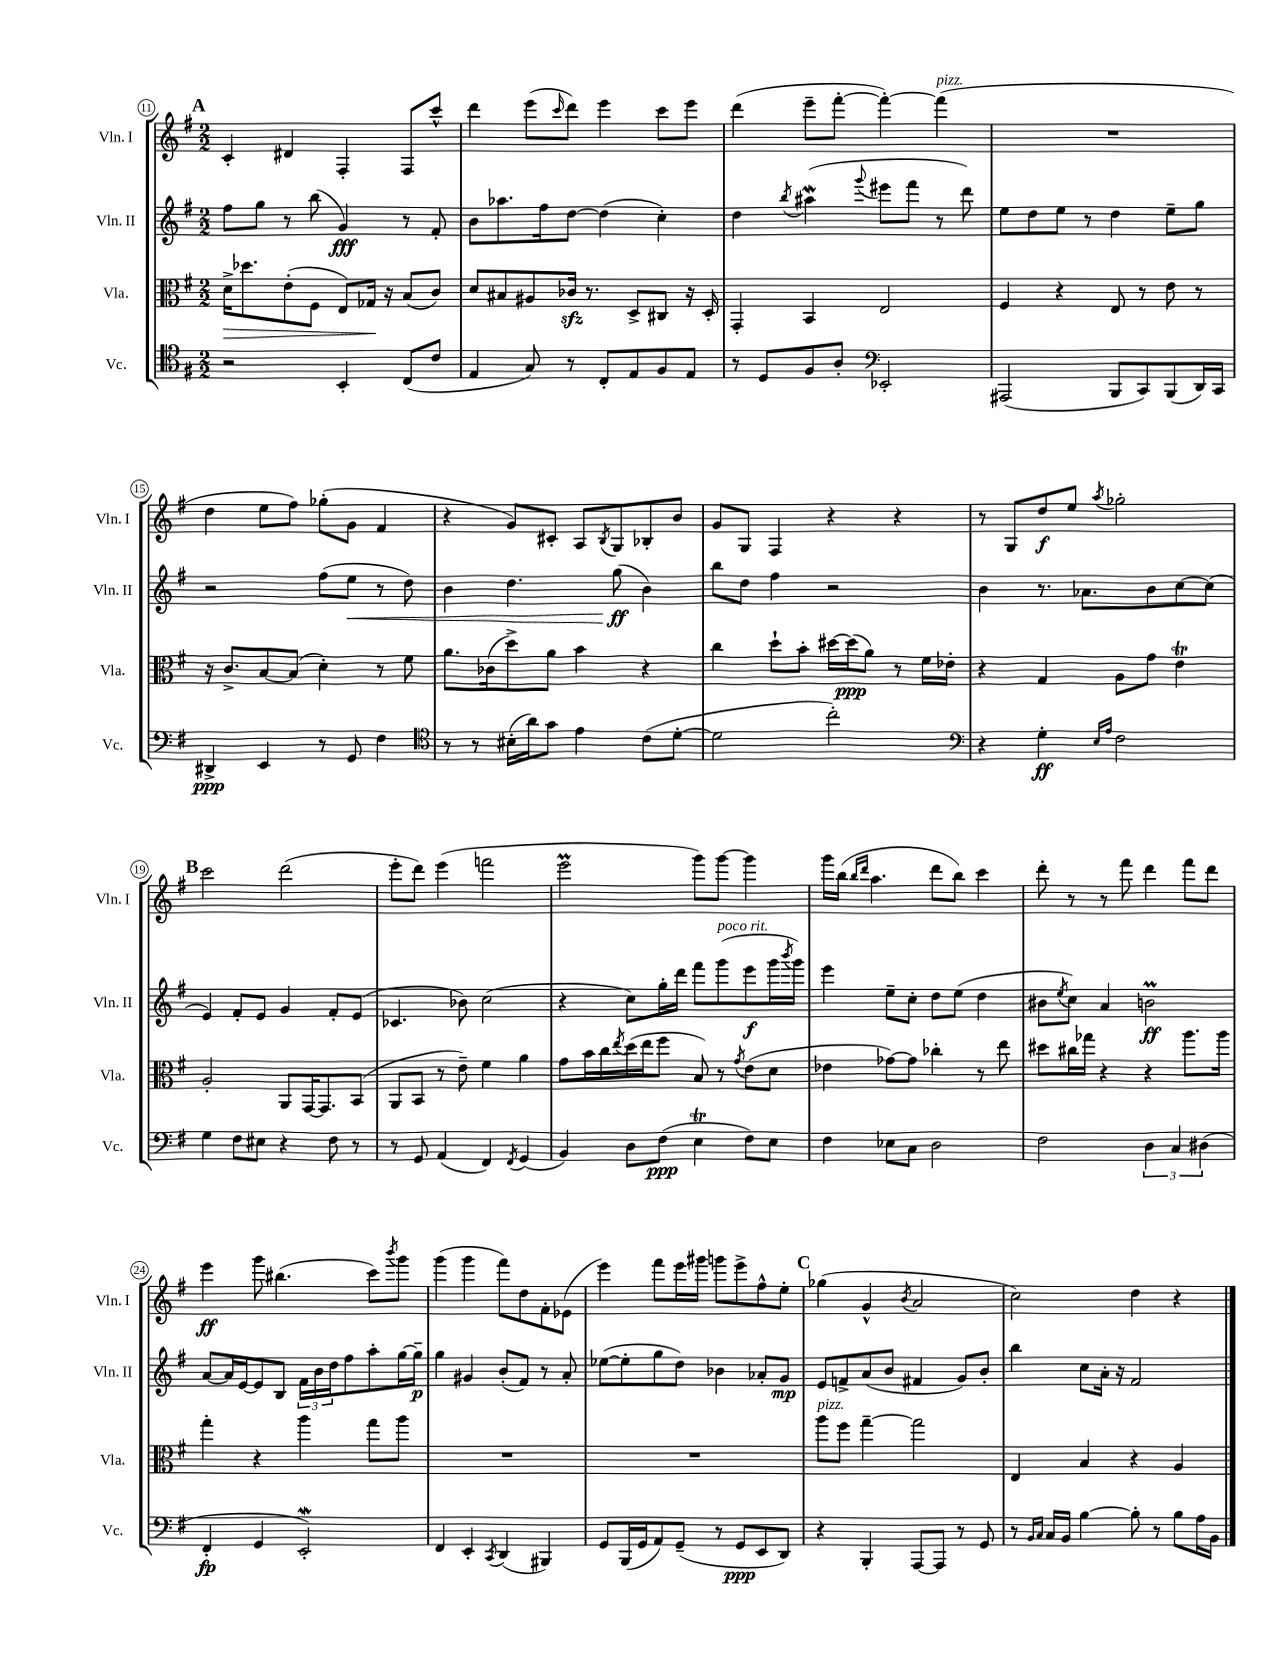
<<
\new StaffGroup <<
\new Staff = "s0" \with { instrumentName = "Vln. I" shortInstrumentName = "Vln. I" } {
    \clef treble \key g \major \numericTimeSignature \time 2/2
    \mark \markup { \bold "A" } c'4-. dis'4 fis4-. fis8 c'''8-^ |
    d'''4 e'''8( \grace { c'''16 } d'''8) e'''4 c'''8 e'''8 |
    d'''4( e'''8-- fis'''8~-. fis'''4~-.) fis'''4^\markup { \italic "pizz." }( |
    R1 |
    d''4 e''8 fis''8) ges''8-.( g'8 fis'4 |
    r4 g'8) cis'8-. a8 \acciaccatura { b8 } g8 bes8-. b'8 |
    g'8 g8 fis4 r4 r4 |
    r8 g8 d''8\f e''8 \acciaccatura { a''8 } ges''2-. |
    \mark \markup { \bold "B" } c'''2 d'''2( |
    e'''8-. d'''8) e'''4( f'''2 |
    e'''2\prall g'''8) g'''8~ g'''4 |
    g'''16 b''16( \grace { b''16 d'''16 } a''4. d'''8 b''8) c'''4 |
    d'''8-. r8 r8 fis'''8 d'''4 fis'''8 d'''8 |
    e'''4\ff g'''8 bis''4.( c'''8) \acciaccatura { b'''8 } g'''8 |
    g'''4( g'''4 fis'''8) d''8 fis'8-. ees'8( |
    e'''4) fis'''8 e'''16 gis'''16 g'''8 e'''8-> fis''8-^ e''8-. |
    \mark \markup { \bold "C" } ges''4( g'4-^ \acciaccatura { b'8 } a'2 |
    c''2) d''4 r4 \bar "|." |
}
\new Staff = "s1" \with { instrumentName = "Vln. II" shortInstrumentName = "Vln. II" } {
    \clef treble \key g \major \numericTimeSignature \time 2/2
    \mark \markup { \bold "A" } fis''8 g''8 r8 b''8( g'4\fff) r8 fis'8-. |
    b'8 aes''8. fis''16 d''8~ d''4( c''4-.) |
    d''4 \acciaccatura { b''8 } ais''4\mordent( \appoggiatura { g'''8 } eis'''8 fis'''8 r8 d'''8) |
    e''8 d''8 e''8 r8 d''4 e''8-- g''8 |
    r2 fis''8( e''8\< r8 d''8) |
    b'4 d''4. g''8\ff\!( b'4) |
    b''8 d''8 fis''4 r2 |
    b'4 r8. aes'8. b'8 c''8~ c''8( |
    \mark \markup { \bold "B" } e'4) fis'8-. e'8 g'4 fis'8-. e'8( |
    ces'4. bes'8) c''2( |
    r4 c''8) g''16-. d'''16 fis'''8 g'''8^\markup { \italic "poco rit." }( e'''8\f g'''16 \acciaccatura { b'''8 } g'''16) |
    e'''4 e''8-- c''8-. d''8 e''8( d''4 |
    bis'8 \acciaccatura { e''8 } c''8) a'4 b'2\prall\ff |
    a'8~ a'16 e'16~ e'8 b8 \tuplet 3/2 { fis'16 b'16 d''16 } fis''8 a''8-. g''16~ g''16--\p |
    g''4 gis'4 b'8-.( fis'8) r8 a'8-. |
    ees''8~( ees''8-. g''8 d''8) bes'4 aes'8-. g'8\mp |
    \mark \markup { \bold "C" } e'8 f'8-> a'8( b'8 fis'4 g'8) b'8-. |
    b''4 c''8 a'16-. r16 fis'2 \bar "|." |
}
\new Staff = "s2" \with { instrumentName = "Vla." shortInstrumentName = "Vla." } {
    \clef alto \key g \major \numericTimeSignature \time 2/2
    \mark \markup { \bold "A" } d'16->\> des''8. e'8-.( fis8 e8) ges16\! r16 b8( c'8) |
    d'8 bis8 ais8 ces'16\sfz r8. d8-> cis8 r16 d16-. |
    g,4-. b,4 e2 |
    fis4 r4 e8 r8 e'8 r8 |
    r16 c'8.-> b8~ b8( d'4-.) r8 fis'8 |
    a'8. ces'16( d''8->) a'8 b'4 r4 |
    c''4 d''8-! b'8-. dis''16~ dis''16\ppp( a'8) r8 fis'16 ees'16-. |
    r4 g4 a8 g'8 e'4\trill |
    \mark \markup { \bold "B" } a2-. a,8 g,16~ g,8. b,8( |
    a,8 b,8 r8 e'8--) fis'4 a'4 |
    g'8 b'16 c''16 \acciaccatura { e''8 } d''16( e''16 fis''8 b8) r8 \acciaccatura { g'8 } e'8( d'8 |
    ees'4 ges'8~) ges'8 ces''4-. r8 e''8 |
    dis''8 cis''16 ges''16 r4 r4 a''8. a''16 |
    g''4-. r4 a''4 g''8 a''8 |
    R1 |
    R1 |
    \mark \markup { \bold "C" } a''8^\markup { \italic "pizz." } fis''8 g''4~-- g''2 |
    e4 b4 r4 a4 \bar "|." |
}
\new Staff = "s3" \with { instrumentName = "Vc." shortInstrumentName = "Vc." } {
    \clef tenor \key g \major \numericTimeSignature \time 2/2
    \mark \markup { \bold "A" } r2 b,4-. c8( c'8 |
    e4 g8) r8 c8-. e8 fis8 e8 |
    r8 d8 fis8 a8-. \clef bass ees,2-. |
    ais,,2( b,,8 c,8) b,,8( d,16) c,16 |
    dis,4->\ppp e,4 r8 g,8 fis4 |
    \clef tenor r8 r8 bis16-.( a'16) g'8 e'4 c'8( d'8~-. |
    d'2 c''2-.) |
    \clef bass r4 g4-.\ff \grace { e16 a16 } fis2 |
    \mark \markup { \bold "B" } g4 fis8 eis8 r4 fis8 r8 |
    r8 g,8 a,4( fis,4) \acciaccatura { fis,8 } g,4( |
    b,4) d8 fis8\ppp( e4\trill fis8) e8 |
    fis4 ees8 c8 d2 |
    fis2 \tuplet 3/2 { d4 c4 dis4( } |
    fis,4-.\fp g,4 e,2-.\mordent) |
    fis,4 e,4-. \acciaccatura { c,8 } d,4( bis,,4) |
    g,8 b,,16( g,16 a,8) g,8--( r8 g,8\ppp e,8 d,8) |
    \mark \markup { \bold "C" } r4 b,,4-. a,,8~ a,,8 r8 g,8 |
    r8 \grace { b,16 c16 } c16 b,16 b4~ b8-. r8 b8 a16 b,16 \bar "|." |
}
>>
>>
\layout { \context { \Score currentBarNumber = #11 \override BarNumber.stencil = #(make-stencil-circler 0.1 0.3 ly:text-interface::print) } }
